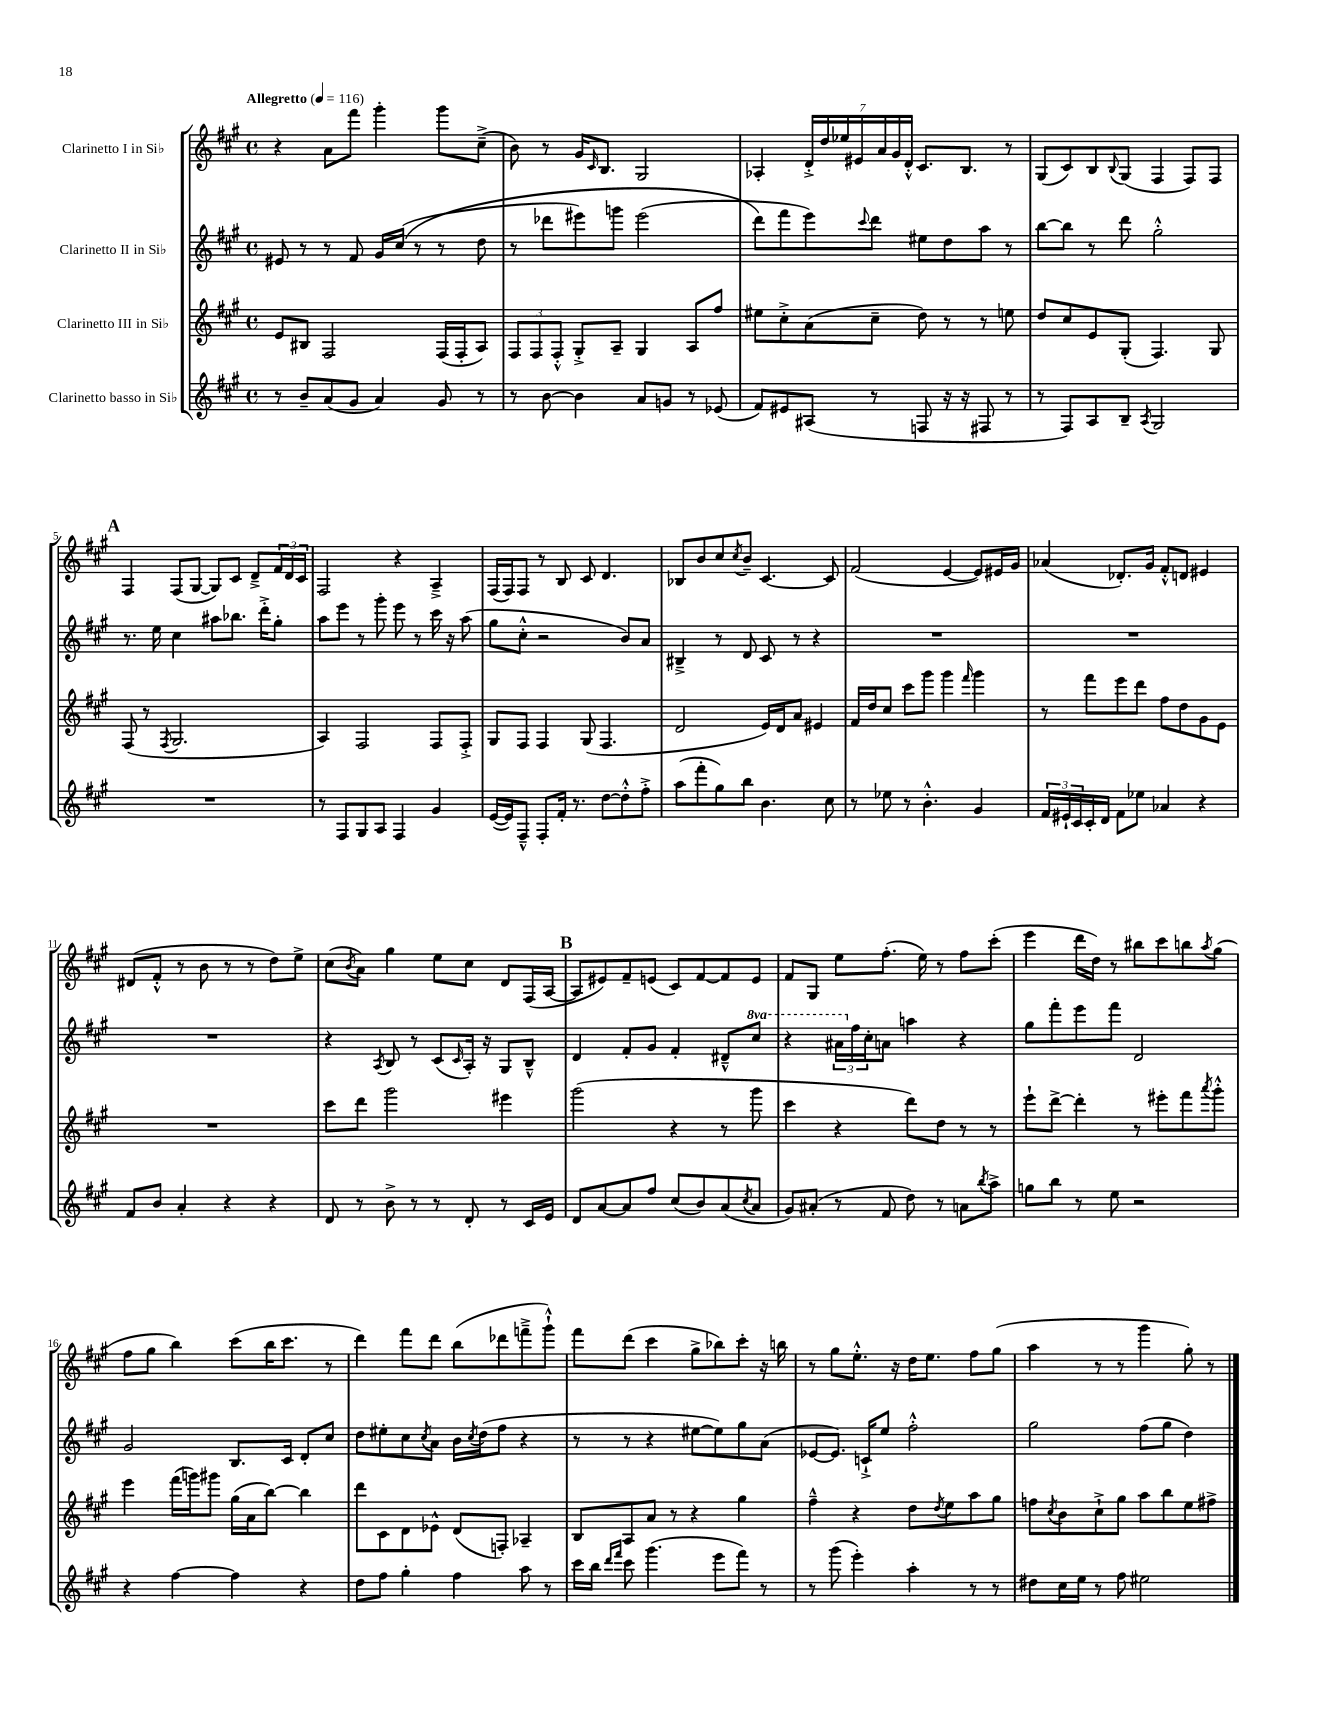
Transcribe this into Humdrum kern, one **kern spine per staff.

**kern	**kern	**kern	**kern
*part4	*part3	*part2	*part1
*staff4	*staff3	*staff2	*staff1
*I"Clarinetto basso in Si♭	*I"Clarinetto III in Si♭	*I"Clarinetto II in Si♭	*I"Clarinetto I in Si♭
*clefG2	*clefG2	*clefG2	*clefG2
*k[f#c#g#]	*k[f#c#g#]	*k[f#c#g#]	*k[f#c#g#]
*M4/4	*M4/4	*M4/4	*M4/4
*met(c)	*met(c)	*met(c)	*met(c)
*MM116	*MM116	*MM116	*MM116
=1	=1	=1	=1
!	!	!	!LO:TX:a:B:t=Allegretto
8r	8e/L	8e#X/	4r
8b~/L	8B#X/J	8r	.
(8a/	2F#/	8r	8a\L
8g#/J	.	8f#/	8fff#\J
4a/)	.	16g#/LL	4ggg#'\
.	.	((16cc#/JJ	.
.	.	8r	.
8g#/	(16F#/LL	8r	8ggg#\L
.	16F#'/J	.	.
8r	8A/J)	8dd\	(8cc#~^\J
=2	=2	=2	=2
8r	12F#/L	8r	8b\)
.	12F#/	.	.
[8b\	.	8ddd-X\L	8r
.	12F#'^^/J	.	.
4b\]	8G#'^/L	8eee#X\)	16g#/KL
.	.	.	16qqc#/
.	.	.	8.B/J
.	8A~/J	8gggn\J	.
8a/L	4G#/	(2eee#\	2G#/
8gn/J	.	.	.
8r	8A/L	.	.
(8e-X/	8ff#/J	.	.
=3	=3	=3	=3
8f#/L)	8ee#X\L	8ddd\L)	4A-X'/
8e#X/	8cc#'^\	8fff#\	.
(8A#X/J	(8a\	8eee\)	28d'^/LL
.	.	.	28dd/
.	.	.	28ee-X/
.	.	.	28e#X/
.	.	8qqccc#/	.
8r	8cc#~\J	8ddd\J	.
.	.	.	28a/
.	.	.	28g#/
.	.	.	28d'^^/JJ
8Fn/	8dd\)	8ee#X\L	8.c#/L
16r	8r	8dd\	.
16r	.	.	8.B/J
8F#X/	8r	8aa\J	.
8r	8een\	8r	8r
=4	=4	=4	=4
8r	8dd/L	[8bb\L	(8G#/L
8F#/L)	8cc#/	8bb\J]	8c#/)
8A/	8e/	8r	8B/
.	.	.	8qqB/
8B~/J	(8G#'/J	8ddd\	(8G#/J
8qA/	.	.	.
2G#/	4.F#/)	2gg#'^^\	4F#/
.	.	.	8F#/L)
.	8G#/	.	8F#/J
!!LO:LB:g=z
!!LO:REH:place=s1:t=A
=5	=5	=5	=5
1r	(8F#/	8.r	4F#/
.	8r	.	.
.	.	16ee\	.
.	8qF#/	.	.
.	2.G#/	4cc#\	(8F#/L
.	.	.	[8G#/J
.	.	8aa#X\L	8G#/L])
.	.	8.bb-X\J	8c#/J
.	.	.	8d~^/L
.	.	16ddd'^\KL	.
.	.	8gg#'\J	24f#/L
.	.	.	24d/
.	.	.	24c#/JJ
=6	=6	=6	=6
8r	4A/)	8aa\L	2F#/
8F#/L	.	8eee\J	.
8G#/	2F#/	8r	.
8A/J	.	8ggg#'\	.
4F#/	.	8eee\	4r
.	.	8r	.
4g#/	8F#/L	16ccc#\	4A~^/
.	.	16r	.
.	8F#'^/J	(8aa\	.
=7	=7	=7	=7
([16e/LL	8G#/L	8gg#\L	(16F#/LL
16e/J])	.	.	16F#/J)
8F#~^^/J	8F#/J	8cc#'^^\J	8F#/J
8F#'/L	4F#/	2r	8r
16f#'/Jk	.	.	8B/
8.r	.	.	.
.	(8G#/	.	8c#/
[8dd\L	4.F#/	.	4.d/
8dd'^^\]	.	8b/L)	.
8ff#'^\J	.	8a/J	.
=8	=8	=8	=8
(8aa\L	2d/	4B#X~^/	8B-X/L
8fff#'\	.	.	8b/
8gg#\)	.	8r	8cc#/
.	.	.	8qcc#/
8bb\J	.	8d/	8b~/J
4.b\	16e/LL)	8c#/	[4.c#/
.	16d/J	.	.
.	8a/J	8r	.
.	4e#X/	4r	.
8cc#\	.	.	8c#/]
=9	=9	=9	=9
8r	16f#/LL	1r	(2f#/
.	16dd/J	.	.
8ee-X\	8cc#/J	.	.
8r	8ccc#\L	.	.
4.b'^^\	8ggg#\J	.	.
.	4ggg#\	.	[4e/
.	16qqfff#/	.	.
4g#/	4ggg#\	.	8e/L])
.	.	.	16e#X/L
.	.	.	16g#/JJ
=10	=10	=10	=10
24f#/LL	8r	1r	(4a-X/
24e#X`/	.	.	.
24c#/	.	.	.
16c#'/	8fff#\L	.	.
16d/JJ	.	.	.
8f#\L	8eee\	.	8.d-X'/L)
8ee-X\J	8ddd\J	.	.
.	.	.	16g#/Jk
4a-X/	8ff#\L	.	8f#'^^/L
.	8dd\	.	8dn/J
4r	8g#\	.	4e#X/
.	8e\J	.	.
!!LO:LB:g=z
=11	=11	=11	=11
8f#/L	1r	1r	(8d#X/L
8b/J	.	.	8f#'^^/J
4a'/	.	.	8r
.	.	.	8b\
4r	.	.	8r
.	.	.	8r
4r	.	.	8dd\L)
.	.	.	8ee^\J
=12	=12	=12	=12
8d/	8ccc#\L	4r	(8cc#\L
.	.	.	8qb/
8r	8ddd\J	.	8a\J)
.	.	8qA/	.
8b^\	2ggg#\	8B/	4gg#\
8r	.	8r	.
8r	.	(8c#/L	8ee\L
.	.	16qqc#/	.
8d'/	.	16A'/Jk)	8cc#\J
.	.	16r	.
8r	4eee#X\	8G#/L	8d/L
16c#/LL	.	8B~^^/J	(16F#/L
16e/JJ	.	.	[16A/JJ
!!LO:REH:place=s1:t=B
=13	=13	=13	=13
8d/L	(2ggg#\	4d/	8A/L]
[8a/	.	.	8e#X/)
8a/]	.	8f#'/L	8f#~/
8ff#/J	.	8g#/J	(8en/J
(8cc#/L	4r	4f#'/	8c#/L)
8b/)	.	.	[8f#/
(8a/	8r	8d#X~^^/L	8f#/]
8qcc#/	.	.	.
*	*	*8va	*
8a/J	8ggg#\	8ccc#/J	8e/J
=14	=14	=14	=14
8g#/L)	4ccc#\	4r	8f#/L
(8a#X'/J	.	.	8G#/J
8r	4r	24aa#X\LL	8ee\L
*	*	*X8va	*
.	.	24ff#\	.
.	.	24cc#'\J	.
8f#/	.	8an\J	(8.ff#'\J
8dd\)	8ddd\L)	4aan\	.
.	.	.	16ee\)
8r	8dd\J	.	8r
8an\L	8r	4r	8ff#\L
8qbb/	.	.	.
8aa^\J	8r	.	(8ccc#'\J
=15	=15	=15	=15
8ggn\L	8eee`\L	8gg#\L	4eee\
8bb\J	[8ddd^\J	8fff#'\	.
8r	4ddd'\]	8eee\	16ddd\LL
.	.	.	16dd\JJ)
8ee\	.	8fff#\J	8r
2r	8r	2d/	8bb#X\L
.	8eee#X'\L	.	8ccc#\
.	8fff#\	.	8bbn\
.	8qaaa/	.	8qaa/
.	8ggg#'^^\J	.	(8gg#\J
!!LO:LB:g=z
=16	=16	=16	=16
4r	4eee\	2g#/	8ff#\L
.	.	.	8gg#\J
[4ff#\	(16fff#\LL	.	4bb\)
.	16gggn\J)	.	.
.	8ggg#X\J	.	.
4ff#\]	(16gg#\LL	8.B/L	(8ccc#\L
.	16a\J	.	.
.	[8bb\J)	.	16bb\K
.	.	16c#/Jk	8.ccc#\J
4r	4bb\]	8d'/L	.
.	.	8cc#/J	8r
=17	=17	=17	=17
8dd\L	8ddd\L	8dd\L	4ddd\)
8ff#\J	8c#\	8ee#X'\	.
4gg#'\	8d\	8cc#\	8fff#\L
.	.	8qcc#/	.
.	8e-X^^\J	8a\J	8ddd\J
4ff#\	(8d/L	16b\LL	(8bb\L
.	.	8qcc#/	.
.	.	(16dd\J	.
.	8Fn'/J)	8ff#\J	8ddd-X\
8aa\	4A-X~/	4r	8fffn~^\
8r	.	.	8ggg#`^^\J)
=18	=18	=18	=18
16ccc#\LL	8B/L	8r	8fff#\L
16bb\JJ	.	.	.
16qqddd/LL	.	.	.
16qqfff#/JJ	.	.	.
8ccc#\	8A/	8r	(8ddd\J
(4.ggg#\	8a/J	4r	4ccc#\
.	8r	.	.
.	4r	[8ee#X\L	8gg#^\L
8eee\L	.	8ee#\])	8bb-X\)
8fff#\J)	4gg#\	8gg#\	8ccc#'\J
8r	.	(8a\J	16r
.	.	.	16bbn\
=19	=19	=19	=19
8r	4ff#~^^\	[8e-X/L	8r
(8ggg#\	.	8.e-/J])	8gg#\L
4eee'\)	4r	.	8.ee'^^\J
.	.	16cn`^/KL	.
.	.	8ee/J	.
.	.	.	16r
4aa'\	8dd\L	2ff#'^^\	16dd\KL
.	.	.	8.ee\J
.	8qdd/	.	.
.	8ee\	.	.
8r	8aa\	.	8ff#\L
8r	8gg#\J	.	(8gg#\J
=20	=20	=20	=20
8dd#X\L	8ffn\L	2gg#\	4aa\
.	8qcc#/	.	.
16cc#\L	8b\	.	.
16ee\JJ	.	.	.
8r	8cc#`^\	.	8r
8ff#\	8gg#\J	.	8r
2ee#X\	8aa\L	(8ff#\L	4ggg#\
.	8bb\	8gg#\J	.
.	8ee\	4dd\)	8gg#'\)
.	8ff#X^\J	.	8r
==	==	==	==
*-	*-	*-	*-
